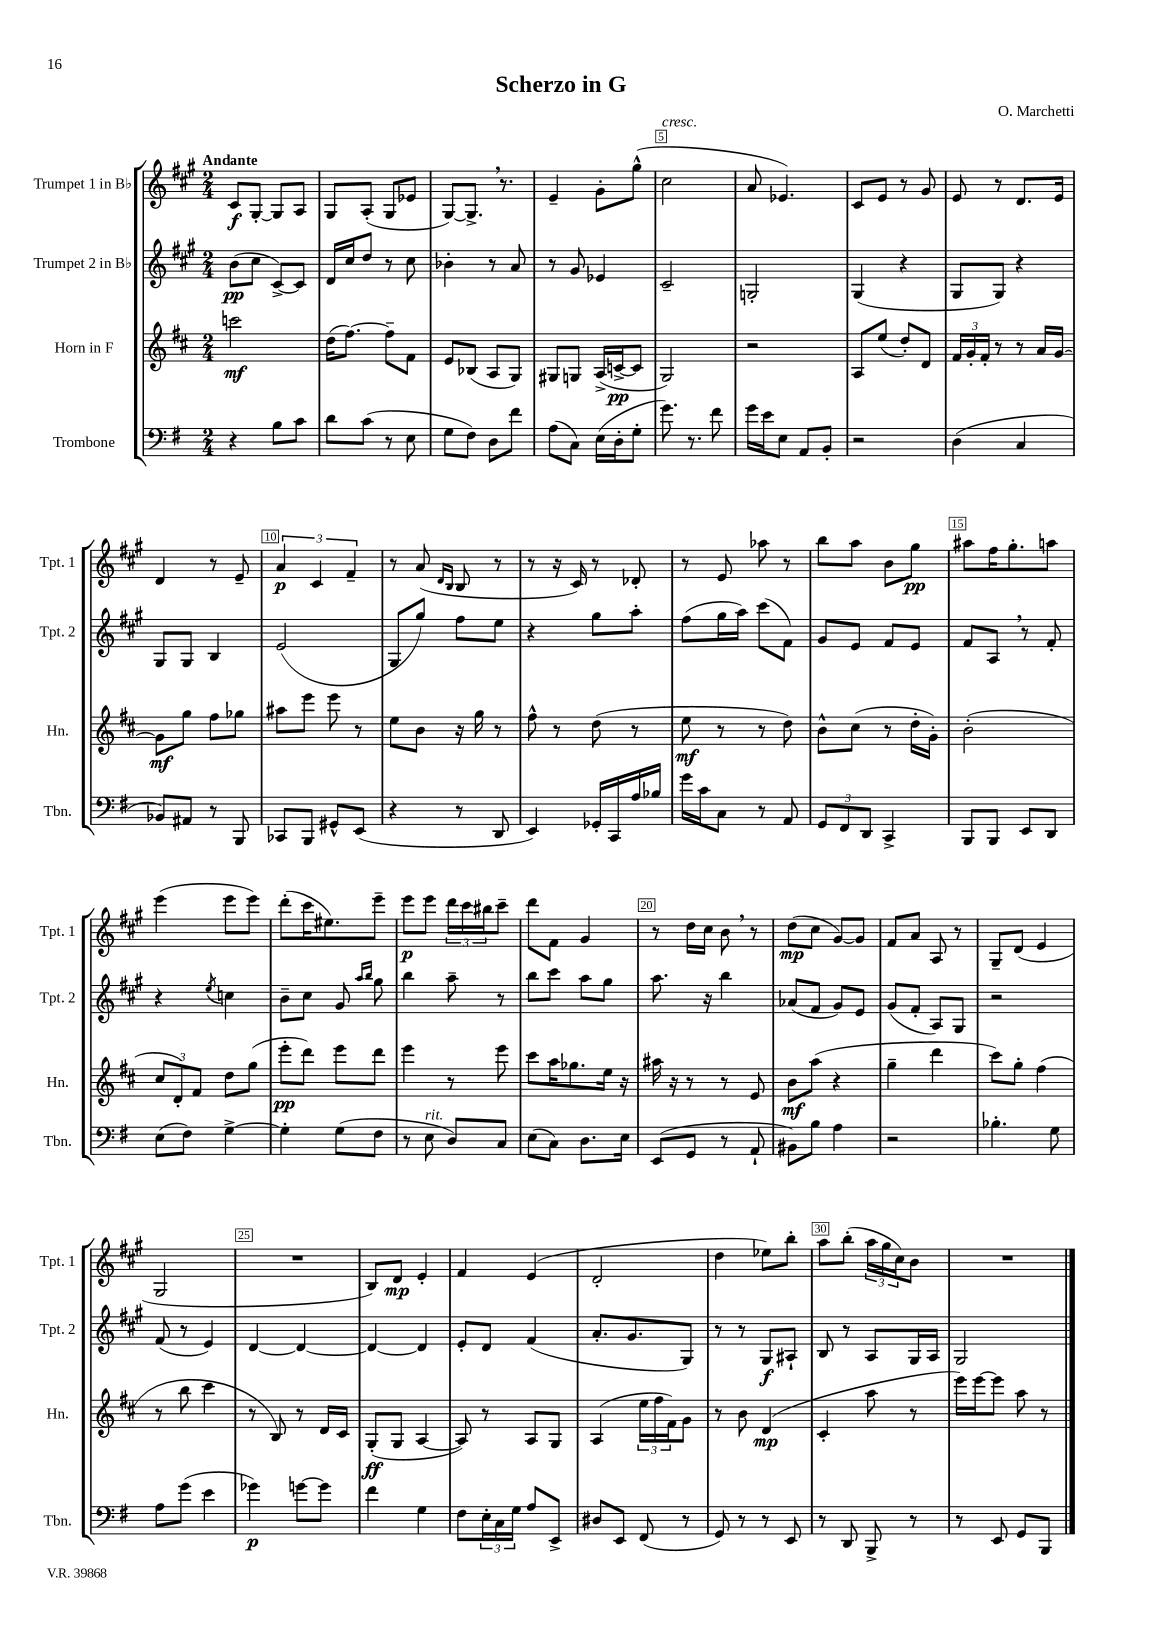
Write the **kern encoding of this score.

**kern	**kern	**kern	**kern
*staff4	*staff3	*staff2	*staff1
*clefF4	*clefG2	*clefG2	*clefG2
*k[f#]	*k[f#c#]	*k[f#c#g#]	*k[f#c#g#]
*M2/4	*M2/4	*M2/4	*M2/4
4r	2ccc	(8b	8c#
.	.	8cc#	[8G#'
8B	.	[8c#^)	8G#]
8c	.	8c#]	8A
=	=	=	=
8d	(16dd	16d	8G#
.	[8.ff#)	16cc#	.
(8c	.	8dd	(8A'
8r	8ff#~]	8r	8G#
8E	8f#	8cc#	8e-
=	=	=	=
8G	8e	4b-'	[8G#)
8F#)	(8B-	.	8.G#^]
8D	8A	8r	.
.	.	.	8.r
8f#	8G)	8a	.
=	=	=	=
(8A	8G#	8r	4e~
8C)	8G	8g#	.
(16E	(16A^	4e-	8g#'
16D'	[16c^	.	.
8G'	8c]	.	(8gg#^^
=	=	=	=
8.g)	2G)	2c#~	2cc#
8.r	.	.	.
8f#	.	.	.
=	=	=	=
16g	2r	2G'	8a
16e	.	.	.
8E	.	.	4.e-)
8AA	.	.	.
8BB'	.	.	.
=	=	=	=
2r	8A	(4G#	8c#
.	(8ee	.	8e
.	8dd')	4r	8r
.	8d	.	8g#
=	=	=	=
(4D	24f#	8G#	8e
.	24g'	.	.
.	24f#'	.	.
.	8r	8G#)	8r
4C	8r	4r	8.d
.	16a	.	.
.	[16g	.	16e
=	=	=	=
8BB-)	8g]	8G#	4d
8AA#	8gg	8G#	.
8r	8ff#	4B	8r
8BBB	8gg-	.	8e~
=	=	=	=
8CC-	8aa#	(2e	6a
8BBB	8eee	.	.
.	.	.	6c#
8GG#^^	8eee	.	.
.	.	.	6f#~
(8EE	8r	.	.
=	=	=	=
4r	8ee	8G#	8r
.	8b	8gg#)	(8a
.	.	.	16qqd
.	.	.	16qqB
8r	16r	8ff#	8B
.	16gg	.	.
8DD	8r	8ee	8r
=	=	=	=
4EE)	8ff#^^	4r	8r
.	8r	.	16r
.	.	.	16c#)
16GG-'	(8dd	8gg#	8r
16CC	.	.	.
16A	8r	8aa'	8d-'
16B-	.	.	.
=	=	=	=
16g	8ee	(8ff#	8r
16c	.	.	.
8C	8r	16gg#	8e
.	.	16aa)	.
8r	8r	(8ccc#	8aa-
8AA	8dd)	8f#)	8r
=	=	=	=
12GG	8b^^	8g#	8bb
12FF#	.	.	.
.	(8cc#	8e	8aa
12DD	.	.	.
4CC^	8r	8f#	8b
.	16dd'	8e	8gg#
.	16g')	.	.
=	=	=	=
8BBB	(2b'	8f#	8aa#
8BBB	.	8A	16ff#
.	.	.	8.gg#'
8EE	.	8r	.
8DD	.	8f#'	8aa
=	=	=	=
(8E	12cc#	4r	(4eee
.	12d')	.	.
8F#)	.	.	.
.	12f#	.	.
.	.	8qee	.
[4G^	8dd	4cc	8eee
.	(8gg	.	8eee)
=	=	=	=
4G']	8eee'	8b~	(8ddd'
.	8ddd)	8cc#	16ccc#
.	.	.	8.ee#)
(8G	8eee	8g#	.
.	.	16qqaa	.
.	.	16qqbb	.
8F#	8ddd	8gg#	8eee~
=	=	=	=
8r	4eee	4bb	8eee
8E	.	.	8eee
8D)	8r	8aa~	24ddd
.	.	.	24ccc#
.	.	.	24bb#
8C	8eee	8r	8ccc#~
=	=	=	=
(8E	8ccc#	8bb	8ddd
8C)	16aa	8ccc#	8f#
.	8.gg-	.	.
8.D	.	8aa	4g#
.	16ee	8gg#	.
16E	16r	.	.
=	=	=	=
(8EE	16aa#	8.aa	8r
.	16r	.	.
8GG	8r	.	16dd
.	.	16r	16cc#
8r	8r	4bb	8b
8AA`	8e	.	8r
=	=	=	=
8BB#)	8b	(8a-	(8dd
8B	(8aa	8f#	8cc#
4A	4r	8g#)	[8g#)
.	.	8e	8g#]
=	=	=	=
2r	4gg~	(8g#	8f#
.	.	8f#'	8a
.	4ddd	8A)	8A
.	.	8G#	8r
=	=	=	=
4.B-'	8ccc#)	2r	8G#~
.	8gg'	.	(8d
.	(4ff#	.	4e
8G	.	.	.
=	=	=	=
8A	8r	(8f#	2G#
(8g	8bb	8r	.
4e	4ccc#	4e)	.
=	=	=	=
4g-)	8r	[4d	2r
.	8B)	.	.
[8g	8r	4d_	.
8g]	16d	.	.
.	16c#	.	.
=	=	=	=
4f#	(8G'	4d_	8B)
.	8G	.	8d
4G	[4A	4d]	4e'
=	=	=	=
8F#	8A])	8e'	4f#
24E'	8r	8d	.
24C	.	.	.
24G	.	.	.
8A	8A	(4f#	(4e
8EE^	8G	.	.
=	=	=	=
8D#	(4A	8.a'	2d'
8EE	.	.	.
.	.	8.g#	.
(8FF#	24ee	.	.
.	24ff#	.	.
.	24f#)	.	.
8r	8g	8G#)	.
=	=	=	=
8GG)	8r	8r	4dd
8r	8b	8r	.
8r	(4d	8G#	8ee-)
8EE	.	8A#`	8bb'
=	=	=	=
8r	4c#'	8B	8aa
8DD	.	8r	(8bb'
8BBB^	8aa	8A	24aa
.	.	.	24gg#
.	.	.	24cc#)
8r	8r	16G#	8b
.	.	16A	.
=	=	=	=
8r	16eee)	2G#	2r
.	[16eee	.	.
8EE	8eee]	.	.
8GG	8aa	.	.
8BBB	8r	.	.
==	==	==	==
*-	*-	*-	*-
